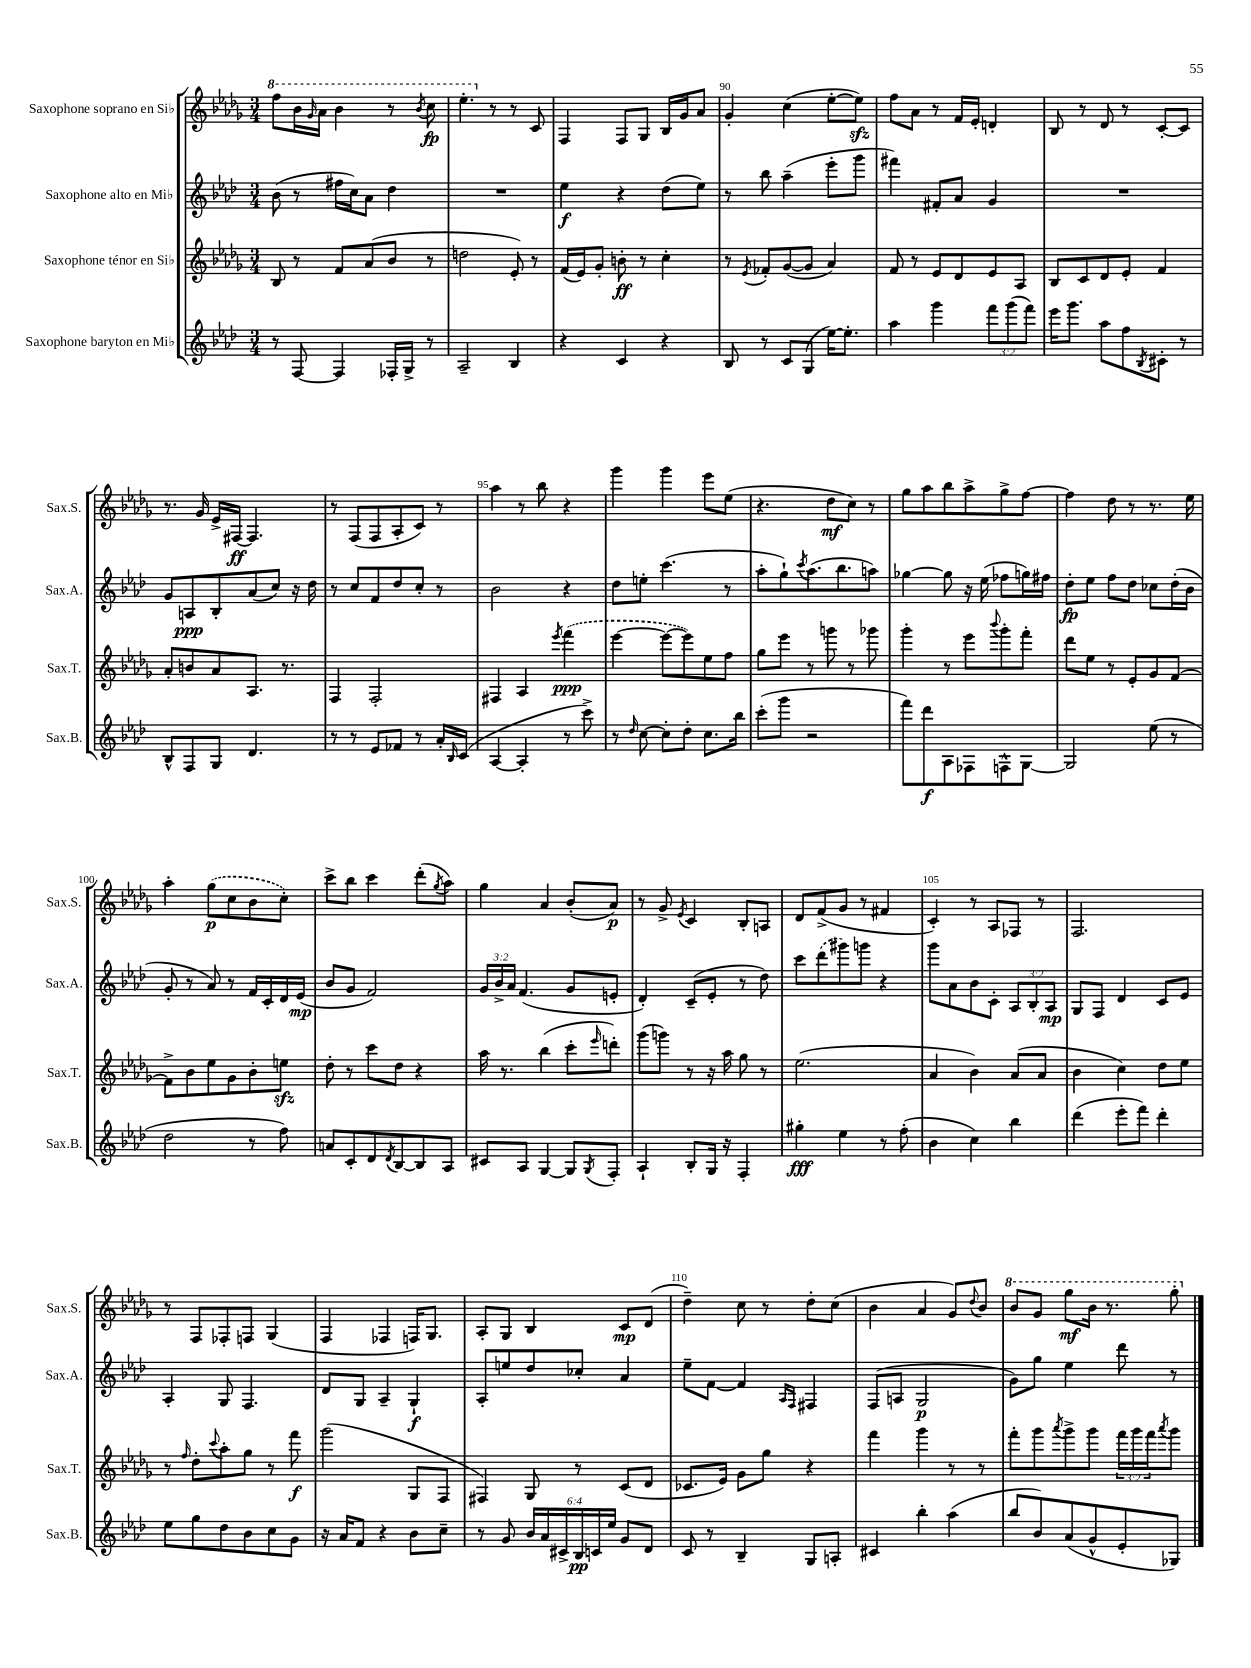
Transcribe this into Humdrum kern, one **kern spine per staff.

**kern	**dynam	**kern	**dynam	**kern	**dynam	**kern	**dynam
*part4	*part4	*part3	*part3	*part2	*part2	*part1	*part1
*staff4	*staff4	*staff3	*staff3	*staff2	*staff2	*staff1	*staff1
*I"Saxophone baryton en Mi♭	*	*I"Saxophone ténor en Si♭	*	*I"Saxophone alto en Mi♭	*	*I"Saxophone soprano en Si♭	*
*I'Sax.B.	*	*I'Sax.T.	*	*I'Sax.A.	*	*I'Sax.S.	*
*clefG2	*	*clefG2	*	*clefG2	*	*clefG2	*
*k[b-e-a-d-]	*	*k[b-e-a-d-g-]	*	*k[b-e-a-d-]	*	*k[b-e-a-d-g-]	*
*M3/4	*	*M3/4	*	*M3/4	*	*M3/4	*
*	*	*	*	*	*	*8va	*
=87	=87	=87	=87	=87	=87	=87	=87
8r	.	8B-/	.	(8b-\	.	8fff\L	.
[8F/	.	8r	.	8r	.	16bb-\L	.
.	.	.	.	.	.	16qqgg-/	.
.	.	.	.	.	.	16aa-\JJ	.
4F/]	.	8f/L	.	16ff#X\LL	.	4bb-\	.
.	.	.	.	16cc\J)	.	.	.
.	.	(8a-/	.	8a-\J	.	.	.
16F-X'/LL	.	8b-/J	.	4dd-\	.	8r	.
16G^/JJ	.	.	.	.	.	.	.
.	.	.	.	.	.	8qbb-/	.
8r	.	8r	.	.	.	8ccc\	fp
=88	=88	=88	=88	=88	=88	=88	=88
2A-~/	.	2ddn\	.	2.r	.	4.eee-'\	.
*	*	*	*	*	*	*X8va	*
.	.	.	.	.	.	8r	.
4B-/	.	8e-'/)	.	.	.	8r	.
.	.	8r	.	.	.	8c/	.
=89	=89	=89	=89	=89	=89	=89	=89
4r	.	(16f/LL	.	4ee-\	f	4F/	.
.	.	16e-/J)	.	.	.	.	.
.	.	8g-'/J	.	.	.	.	.
4c/	.	8bn'\	ff	4r	.	8F/L	.
.	.	8r	.	.	.	8G-/J	.
4r	.	4cc'\	.	(8dd-\L	.	16B-/LL	.
.	.	.	.	.	.	16g-/J	.
.	.	.	.	8ee-\J)	.	8a-/J	.
=90	=90	=90	=90	=90	=90	=90	=90
8B-/	.	8r	.	8r	.	4g-'/	.
.	.	8qe-/	.	.	.	.	.
8r	.	8f-X'/L	.	8bb-\	.	.	.
8c/L	.	([8g-/	.	(4aa-~\	.	(4cc\	.
(8G/J	.	8g-/J]	.	.	.	.	.
[16ee-\KL)	.	4a-/)	.	8eee-'\L	.	[8ee-'\L	.
8.ee-'\J]	.	.	.	.	.	.	.
.	.	.	.	8ggg\J	.	8ee-zz\J])	.
=91	=91	=91	=91	=91	=91	=91	=91
4aa-\	.	8f/	.	4fff#X\)	.	8ff\L	.
.	.	8r	.	.	.	8a-\J	.
4ggg\	.	8e-/L	.	8f#X'/L	.	8r	.
.	.	8d-/	.	8a-/J	.	16f/LL	.
.	.	.	.	.	.	16e-'/JJ	.
12fff\L	.	8e-/	.	4g/	.	4dn'/	.
(12ggg\	.	.	.	.	.	.	.
.	.	8A-/J	.	.	.	.	.
12fff\J)	.	.	.	.	.	.	.
=92	=92	=92	=92	=92	=92	=92	=92
16eee-\KL	.	8B-/L	.	2.r	.	8B-/	.
8.ggg\J	.	.	.	.	.	.	.
.	.	8c/	.	.	.	8r	.
8aa-\L	.	8d-/	.	.	.	8d-/	.
8ff\	.	8e-'/J	.	.	.	8r	.
8qB-/	.	.	.	.	.	.	.
8c#X'\J	.	4f/	.	.	.	[8c'/L	.
8r	.	.	.	.	.	8c/J]	.
!!LO:LB:g=z
=93	=93	=93	=93	=93	=93	=93	=93
8B-^^/L	.	8a-'/L	.	8g/L	.	8.r	.
8F/	.	8bn/	.	8An/	ppp	.	.
.	.	.	.	.	.	16g-/	.
8G/J	.	8a-/	.	8B-'/	.	16e-^/LL	.
.	.	.	.	.	.	[16F#X/JJ	ff
4.d-/	.	8.A-/J	.	(8a-/	.	4.F#/]	.
.	.	.	.	8cc/J)	.	.	.
.	.	8.r	.	.	.	.	.
.	.	.	.	16r	.	.	.
.	.	.	.	16dd-\	.	.	.
=94	=94	=94	=94	=94	=94	=94	=94
8r	.	4F/	.	8r	.	8r	.
8r	.	.	.	8cc/L	.	(8F/L	.
8e-/L	.	2F'/	.	8f/	.	8F/	.
8f-X/J	.	.	.	8dd-/	.	8A-'/	.
8r	.	.	.	8cc'/J	.	8c/J)	.
16a-'/LL	.	.	.	8r	.	8r	.
16qqB-/	.	.	.	.	.	.	.
(16c/JJ	.	.	.	.	.	.	.
=95	=95	=95	=95	=95	=95	=95	=95
[4A-/	.	4F#X/	.	2b-\	.	4aa-\	.
4A-'/]	.	4A-/	.	.	.	8r	.
.	.	.	.	.	.	8bb-\	.
.	.	8qeee-/	.	.	.	.	.
8r	.	(4fff\	ppp	4r	.	4r	.
8ccc^\)	.	.	.	.	.	.	.
=96	=96	=96	=96	=96	=96	=96	=96
8r	.	[4eee-\	.	8dd-\L	.	4ggg-\	.
16qqdd-/	.	.	.	.	.	.	.
[8cc\	.	.	.	8een'\J	.	.	.
8cc'\L]	.	8eee-\L_	.	(4.ccc\	.	4ggg-\	.
8dd-'\J	.	8eee-\])	.	.	.	.	.
8.cc\L	.	8ee-\	.	.	.	8eee-\L	.
.	.	8ff\J	.	8r	.	(8ee-\J	.
16bb-\Jk	.	.	.	.	.	.	.
=97	=97	=97	=97	=97	=97	=97	=97
(8ccc'\L	.	8gg-\L	.	8aa-'\L	.	4.r	.
8ggg\J	.	8eee-\J	.	8gg`\)	.	.	.
.	.	.	.	8qccc/	.	.	.
2r	.	8r	.	(8.aa-\	.	.	.
.	.	8gggn\	.	.	.	8dd-\L	mf
.	.	.	.	8.bb-\	.	.	.
.	.	8r	.	.	.	8cc\J)	.
.	.	8ggg-X\	.	8aan\J)	.	8r	.
=98	=98	=98	=98	=98	=98	=98	=98
8fff\L)	.	4ggg-'\	.	[4gg-X\	.	8gg-\L	.
8ddd-\	f	.	.	.	.	8aa-\	.
8A-\	.	8r	.	8gg-\]	.	8bb-\	.
8F-X\	.	8eee-\L	.	16r	.	8aa-^\	.
.	.	.	.	(16ee-\	.	.	.
.	.	8qqbbb-/	.	.	.	.	.
8Fn^^\	.	8ggg-'\	.	8ff-X\L	.	8gg-^\	.
[8G\J	.	8fff'\J	.	16ggn\L)	.	[8ff\J	.
.	.	.	.	16ff#X\JJ	.	.	.
=99	=99	=99	=99	=99	=99	=99	=99
2G/]	.	8ddd-\L	.	8dd-'\L	fp	4ff\]	.
.	.	8ee-\J	.	8ee-\J	.	.	.
.	.	8r	.	8ff\L	.	8dd-\	.
.	.	8e-'/L	.	8dd-\J	.	8r	.
(8ee-\	.	8g-/	.	8cc-X\L	.	8.r	.
8r	.	[8f/J	.	(16dd-'\L	.	.	.
.	.	.	.	16b-\JJ	.	16ee-\	.
!!LO:LB:g=z
=100	=100	=100	=100	=100	=100	=100	=100
2dd-\	.	8f^\L]	.	8g'/	.	4aa-'\	.
.	.	8b-\	.	8r	.	.	.
.	.	8ee-\	.	8a-/)	.	(8gg-\L	p
.	.	8g-\	.	8r	.	8cc\	.
8r	.	8b-'\	.	16f/LL	.	8b-\	.
.	.	.	.	16c'/	.	.	.
8ff\)	.	8eenzz\J	.	16d-/	.	8cc'\J)	.
.	.	.	.	(16e-/JJ	mp	.	.
=101	=101	=101	=101	=101	=101	=101	=101
8an/L	.	8dd-'\	.	8b-/L	.	8ccc^\L	.
8c'/	.	8r	.	8g/J	.	8bb-\J	.
8d-/	.	8ccc\L	.	2f/)	.	4ccc\	.
8qd-/	.	.	.	.	.	.	.
[8B-/	.	8dd-\J	.	.	.	.	.
8B-/]	.	4r	.	.	.	(8ddd-'\L	.
.	.	.	.	.	.	8qgg-/	.
8A-/J	.	.	.	.	.	8aa-\J)	.
=102	=102	=102	=102	=102	=102	=102	=102
8c#X/L	.	16aa-\	.	24g/LL	.	4gg-\	.
.	.	.	.	24b-^/	.	.	.
.	.	8.r	.	.	.	.	.
.	.	.	.	24a-/JJ	.	.	.
8A-/J	.	.	.	(4.f/	.	.	.
[4G/	.	(4bb-\	.	.	.	4a-/	.
8G/L]	.	8ccc'\L	.	8g/L	.	(8b-'/L	.
8qG/	.	16qqeee-/	.	.	.	.	.
8F'/J	.	8dddn'\J)	.	8en'/J	.	8a-/J)	p
=103	=103	=103	=103	=103	=103	=103	=103
4A-`/	.	(8ggg-\L	.	4d-'/)	.	8r	.
.	.	8gggn\J)	.	.	.	8g-^/	.
.	.	.	.	.	.	8qe-/	.
8B-'/L	.	8r	.	(8c~/L	.	4c/	.
16G/Jk	.	16r	.	8e-'/J	.	.	.
16r	.	16aa-\	.	.	.	.	.
4F'/	.	8gg-\	.	8r	.	8B-'/L	.
.	.	8r	.	8dd-\)	.	8An/J	.
=104	=104	=104	=104	=104	=104	=104	=104
4gg#X'\	fff	(2.ee-\	.	8ccc\L	.	8d-/L	.
.	.	.	.	(8ddd-\	.	(8f^/	.
4ee-\	.	.	.	8ggg#X\)	.	8g-/J	.
.	.	.	.	8gggn\J	.	8r	.
8r	.	.	.	4r	.	4f#X/	.
(8ff'\	.	.	.	.	.	.	.
=105	=105	=105	=105	=105	=105	=105	=105
4b-\	.	4a-/	.	8ggg\L	.	4c'/)	.
.	.	.	.	8a-\	.	.	.
4cc\)	.	4b-\)	.	8b-\	.	8r	.
.	.	.	.	8c'\J	.	8A-/L	.
4bb-\	.	(8a-/L	.	12A-/L	.	8F-X/J	.
.	.	.	.	12B-'/	.	.	.
.	.	8a-/J	.	.	.	8r	.
.	.	.	.	12A-/J	mp	.	.
=106	=106	=106	=106	=106	=106	=106	=106
(4ddd-\	.	4b-\	.	8G/L	.	2.F/	.
.	.	.	.	8F/J	.	.	.
8eee-'\L	.	4cc\)	.	4d-/	.	.	.
8fff\J)	.	.	.	.	.	.	.
4ddd-'\	.	8dd-\L	.	8c/L	.	.	.
.	.	8ee-\J	.	8e-/J	.	.	.
!!LO:LB:g=z
=107	=107	=107	=107	=107	=107	=107	=107
8ee-\L	.	8r	.	4A-'/	.	8r	.
.	.	16qqff/	.	.	.	.	.
8gg\	.	8dd-'\L	.	.	.	8F/L	.
.	.	8qqccc/	.	.	.	.	.
8dd-\	.	8aa-'\	.	8G/	.	8F-X'/	.
8b-\	.	8gg-\J	.	4.F/	.	8Fn/J	.
8cc\	.	8r	.	.	.	(4G-/	.
8g\J	.	8fff\	f	.	.	.	.
=108	=108	=108	=108	=108	=108	=108	=108
16r	.	(2ggg-\	.	8d-/L	.	4F/	.
16a-/KL	.	.	.	.	.	.	.
8f/J	.	.	.	8G/J	.	.	.
4r	.	.	.	4A-~/	.	4F-X/	.
8b-\L	.	8G-/L	.	4G`/	f	16Fn/KL)	.
.	.	.	.	.	.	8.G-/J	.
8cc~\J	.	8F/J	.	.	.	.	.
=109	=109	=109	=109	=109	=109	=109	=109
8r	.	4F#X/)	.	8A-'/L	.	8A-'/L	.
8g/	.	.	.	8een/	.	8G-/J	.
24b-/LL	.	8G-/	.	8dd-/	.	4B-/	.
24a-/	.	.	.	.	.	.	.
24c#X^/	.	.	.	.	.	.	.
24B-/	pp	8r	.	8cc-X'/J	.	.	.
24cn/	.	.	.	.	.	.	.
24ee-/JJ	.	.	.	.	.	.	.
8g/L	.	(8c/L	.	4a-/	.	8c/L	mp
8d-/J	.	8d-/J	.	.	.	(8d-/J	.
=110	=110	=110	=110	=110	=110	=110	=110
8c/	.	8.c-X/L	.	8ee-~\L	.	4dd-~\)	.
8r	.	.	.	[8f\J	.	.	.
.	.	16e-/Jk)	.	.	.	.	.
4B-~/	.	8g-\L	.	4f/]	.	8cc\	.
.	.	8gg-\J	.	.	.	8r	.
.	.	.	.	16qqA-/LL	.	.	.
.	.	.	.	16qqF/JJ	.	.	.
8G/L	.	4r	.	4F#X/	.	8dd-'\L	.
8An'/J	.	.	.	.	.	(8cc\J	.
=111	=111	=111	=111	=111	=111	=111	=111
4c#X/	.	4fff\	.	(8F/L	.	4b-\	.
.	.	.	.	8An/J	.	.	.
4bb-'\	.	4ggg-\	.	2G/	p	4a-/	.
(4aa-\	.	8r	.	.	.	8g-/L)	.
.	.	.	.	.	.	8qqdd-/	.
.	.	8r	.	.	.	8b-/J	.
=112	=112	=112	=112	=112	=112	=112	=112
*	*	*	*	*	*	*8va	*
8bb-/L	.	8fff'\L	.	8g\L)	.	8bb-/L	.
8b-/)	.	8ggg-\	.	8gg\J	.	8gg-/J	.
.	.	8qaaa-/	.	.	.	.	.
(8a-/	.	8ggg-^\	.	4ee-\	.	8ggg-\L	mf
8g^^/	.	8ggg-\J	.	.	.	16bb-\Jk	.
.	.	.	.	.	.	8.r	.
8e-'/	.	24fff\LL	.	8ddd-\	.	.	.
.	.	24ggg-\	.	.	.	.	.
.	.	24fff\J	.	.	.	.	.
.	.	8qaaa-/	.	.	.	.	.
8G-X/J)	.	8ggg-\J	.	8r	.	8ggg-'\	.
*	*	*	*	*	*	*X8va	*
==	==	==	==	==	==	==	==
*-	*-	*-	*-	*-	*-	*-	*-
